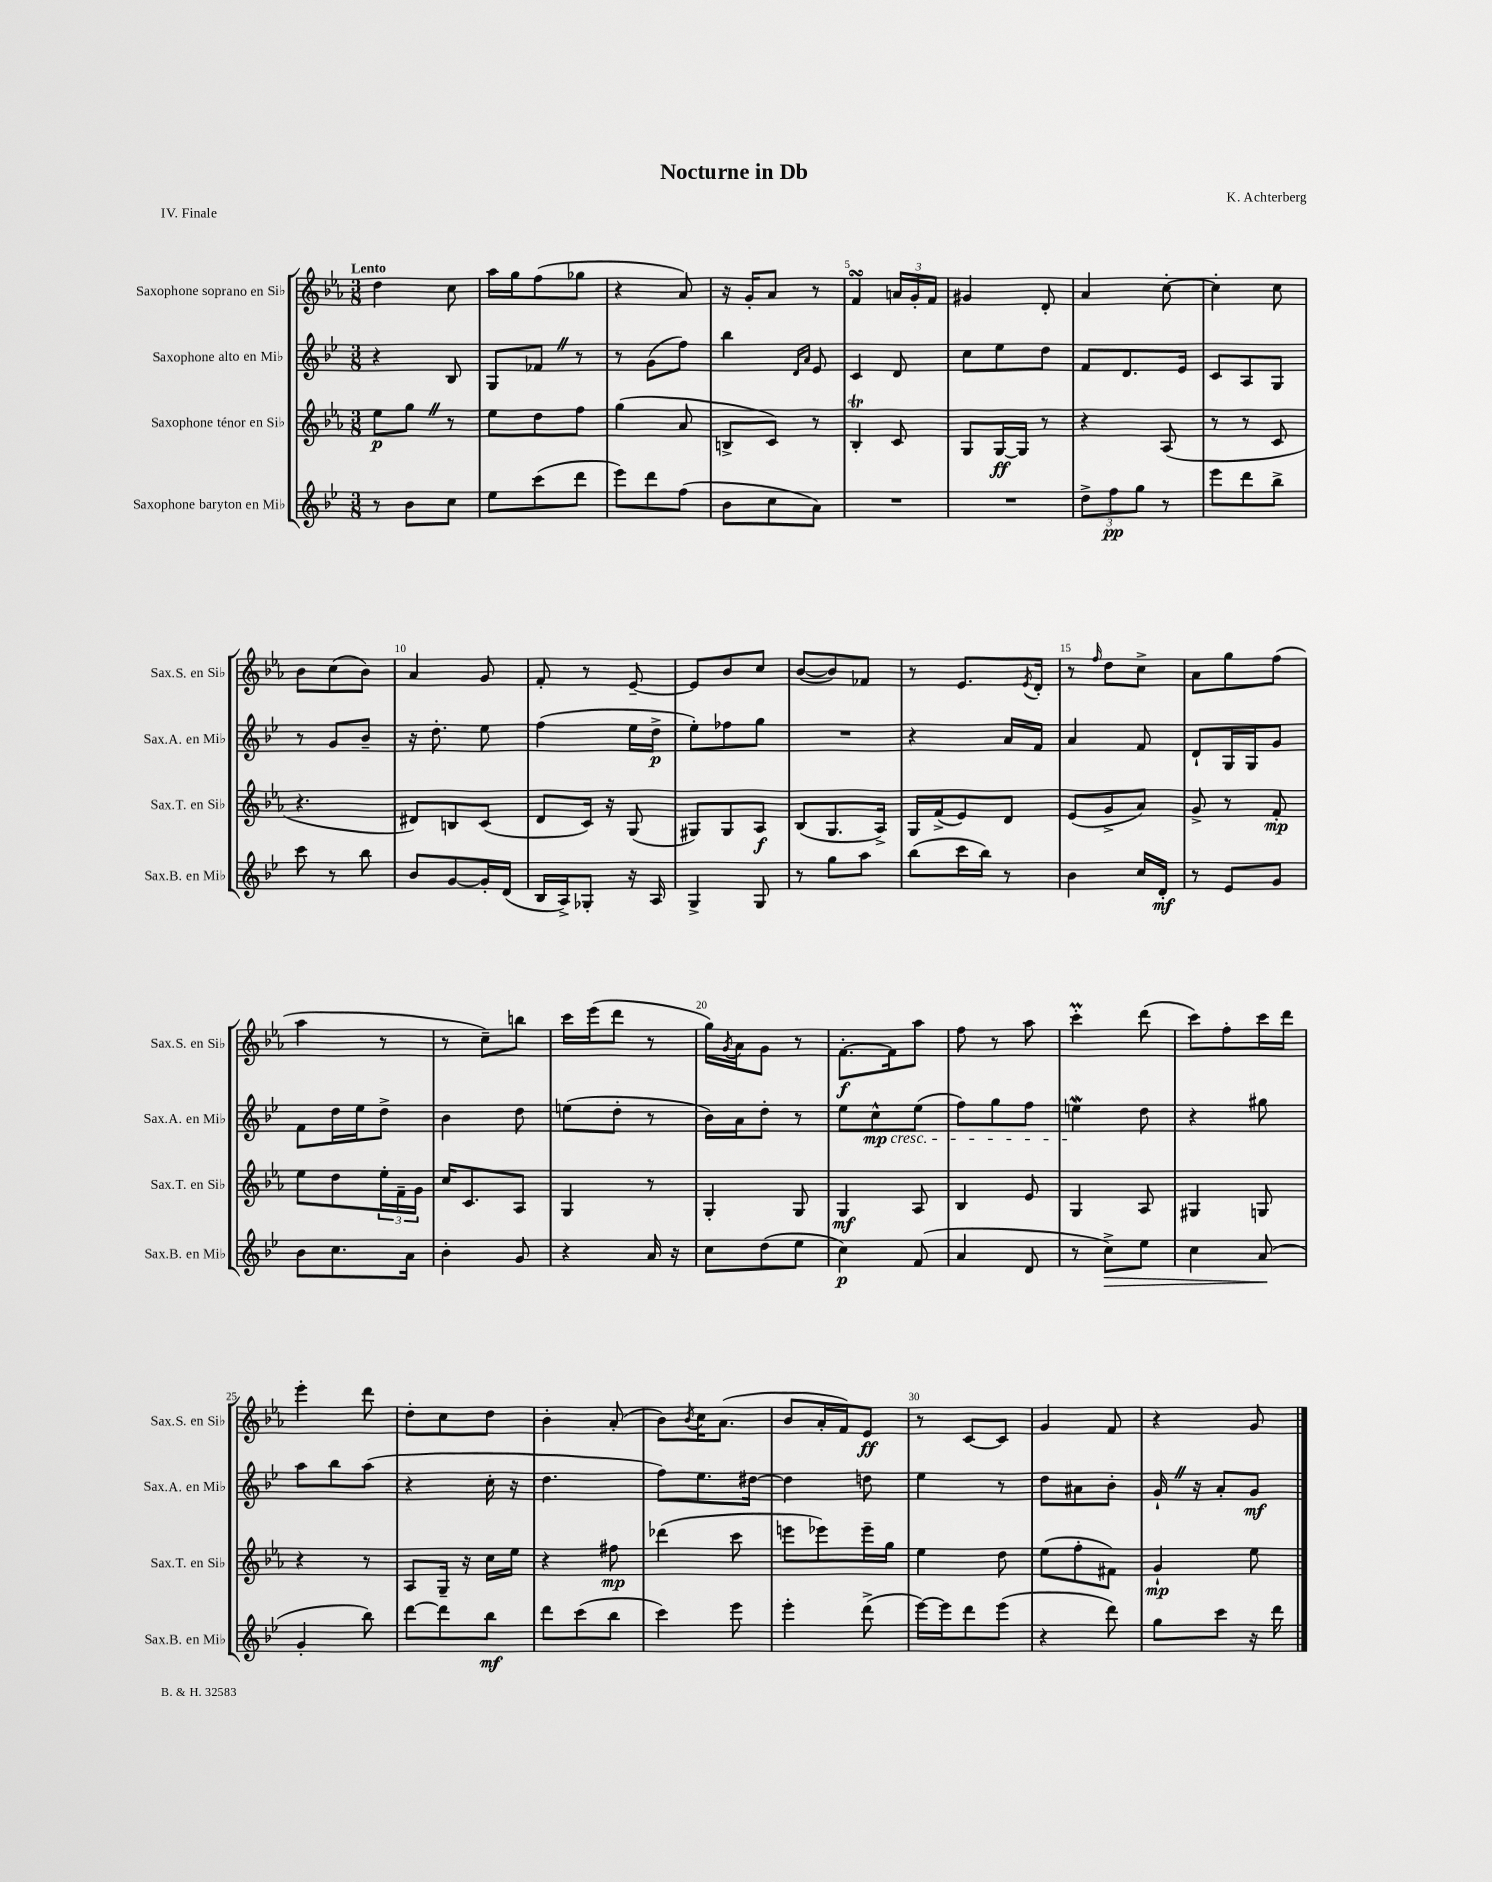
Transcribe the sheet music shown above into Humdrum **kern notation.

**kern	**kern	**kern	**kern
*staff4	*staff3	*staff2	*staff1
*clefG2	*clefG2	*clefG2	*clefG2
*k[b-e-]	*k[b-e-a-]	*k[b-e-]	*k[b-e-a-]
*M3/8	*M3/8	*M3/8	*M3/8
8r	8ee-\L	4r	4dd\
8b-\L	8gg\J	.	.
8cc\J	8r	8B-/	8cc\
=	=	=	=
8ee-\L	8ee-\L	8G/L	16aa-\LL
.	.	.	16gg\J
(8ccc\	8dd\	8f-/J	(8ff\
8ddd\J	8ff\J	8r	8gg-\J
=	=	=	=
8eee-\L)	(4gg\	8r	4r
8ddd\	.	(8g\L	.
(8ff\J	8a-/	8ff\J)	8a-/)
=	=	=	=
8b-\L	8B^/L	4bb-\	16r
.	.	.	16g'/LK
8cc\	8c/J)	.	8a-/J
.	.	16qqd/LL	.
.	.	16qqa/JJ	.
8a\J)	8r	8e-/	8r
=	=	=	=
4.r	4B-'/	4c/	4f/
.	8c/	8d/	24a/LL
.	.	.	24g'/
.	.	.	24f/JJ
=	=	=	=
4.r	8G/L	8cc\L	4g#/
.	[16G/L	8ee-\	.
.	16G/]JJ	.	.
.	8r	8dd\J	8d'/
=	=	=	=
12dd^\L	4r	8f/L	4a-/
12ff\	.	.	.
.	.	8.d/	.
12gg\J	.	.	.
8r	(8A-/	.	[8cc'\
.	.	16e-/Jk	.
=	=	=	=
8eee-\L	8r	8c/L	4cc'\]
8ddd\	8r	8A/	.
8bb-^\J	8c/	8G/J	8cc\
=	=	=	=
8ccc\	4.r	8r	8b-\L
8r	.	8g/L	(8cc\
8bb-\	.	8b-~/J	8b-\J)
=	=	=	=
8b-/L	8d#/L)	16r	4a-/
.	.	8.dd'\	.
[8g/	8B/	.	.
16g'/]L	(8c/J	8ee-\	8g/
(16d/JJ	.	.	.
=	=	=	=
16B-/LL	8d/L	(4ff\	8f'/
16A^/J)	.	.	.
8G-'/J	16c/Jk)	.	8r
.	16r	.	.
16r	(8G/	16ee-\LL	[8e-~/
16A/	.	16dd^\JJ	.
=	=	=	=
4G^/	8G#/L)	8ee-'\L)	8e-/]L
.	8G#/	8ff-\	8b-/
8G/	8A-/J	8gg\J	8cc/J
=	=	=	=
8r	(8B-/L	4.r	([8b-/L
8gg\L	8.G/	.	8b-/])
8aa\J	.	.	8f-/J
.	16A-^/Jk)	.	.
=	=	=	=
(8bb-\L	16G/LL	4r	8r
.	(16f^/J	.	.
16ccc\L	8e-/)	.	8.e-/L
16bb-\JJ)	.	.	.
8r	8d/J	16a/LL	.
.	.	.	8qe-/
.	.	16f/JJ	16d'/Jk
=	=	=	=
4b-\	(8e-/L	4a/	8r
.	.	.	16qqff/
.	8g^/	.	8dd\L
16cc/LL	8a-/J)	8f/	8cc^\J
16d'/JJ	.	.	.
=	=	=	=
8r	8g^/	8d`/L	8a-\L
8e-/L	8r	16G/L	8gg\
.	.	16G/J	.
8g/J	8f'/	8g/J	(8ff\J
=	=	=	=
8b-\L	8ee-\L	8f\L	4aa-\
8.cc\	8dd\	16dd\L	.
.	.	16ee-\J	.
.	24ee-'\L	8dd^\J	8r
.	24f~\	.	.
16a\Jk	.	.	.
.	24g\JJ	.	.
=	=	=	=
4b-'\	16cc/LK	4b-\	8r
.	8.c/	.	.
.	.	.	8cc~\L)
8g/	8A-/J	8dd\	8bb\J
=	=	=	=
4r	4G/	(8ee\L	16ccc\LL
.	.	.	(16eee-\J
.	.	8dd'\J	8ddd\J
16a/	8r	8r	8r
16r	.	.	.
=	=	=	=
8cc\L	4G'/	16b-\LL)	16gg\LL)
.	.	.	8qg/
.	.	16a\J	16a-\J
(8dd\	.	8dd'\J	8g\J
8ee-\J	8G/	8r	8r
=	=	=	=
4cc\)	4G/	8ee-\L	[8.f'\L
.	.	8cc^^\	.
.	.	.	16f\]k
(8f/	8A-/	(8ee-\J	8aa-\J
=	=	=	=
4a/	4B-/	8ff\L)	8ff\
.	.	8gg\	8r
8d/	8e-/	8ff\J	8aa-\
=	=	=	=
8r	4G/	4ee\	4ccc'\
8cc^\L)	.	.	.
8ee-\J	8A-/	8dd\	(8ddd\
=	=	=	=
4cc\	4G#/	4r	8ccc\L)
.	.	.	8ff'\
(8a/	8G/	8gg#\	16ccc\L
.	.	.	16ddd\JJ
=	=	=	=
4g'/	4r	8aa\L	4eee-'\
.	.	8bb-\	.
8bb-\)	8r	(8aa\J	8ddd\
=	=	=	=
[8ddd\L	8A-/L	4r	8dd'\L
8ddd\]	16G~/Jk	.	8cc\
.	16r	.	.
8bb-\J	16cc\LL	16cc'\	8dd\J
.	16ee-\JJ	16r	.
=	=	=	=
8ddd\L	4r	4.dd\	4b-'\
(8ccc\	.	.	.
8bb-\J	8ff#\	.	(8a-'/
=	=	=	=
4ccc\)	(4ddd-\	8ff\L)	8b-\L)
.	.	.	8qb-/
.	.	8.ee-\	16cc\K
.	.	.	(8.a-\J
8eee-\	8ccc\	.	.
.	.	[16dd#\Jk	.
=	=	=	=
4eee-'\	8eee\L	4dd#\]	8b-/L
.	8eee-\)	.	16a-'/L
.	.	.	16f/J)
(8ddd^\	16eee-~\L	8dd\	8e-/J
.	16gg\JJ	.	.
=	=	=	=
[16eee-\LL)	4ee-\	4ee-\	8r
16eee-\]J	.	.	.
8ddd\	.	.	[8c/L
(8eee-\J	8dd\	8r	8c/]J
=	=	=	=
4r	(8ee-\L	8dd\L	4g/
.	8ff'\	8a#\	.
8ddd\)	8f#\J)	8b-'\J	8f/
=	=	=	=
8gg\L	4g`/	16g`/	4r
.	.	16r	.
8ccc\J	.	8a'/L	.
16r	8ee-\	8g/J	8g/
16ddd\	.	.	.
==	==	==	==
*-	*-	*-	*-
